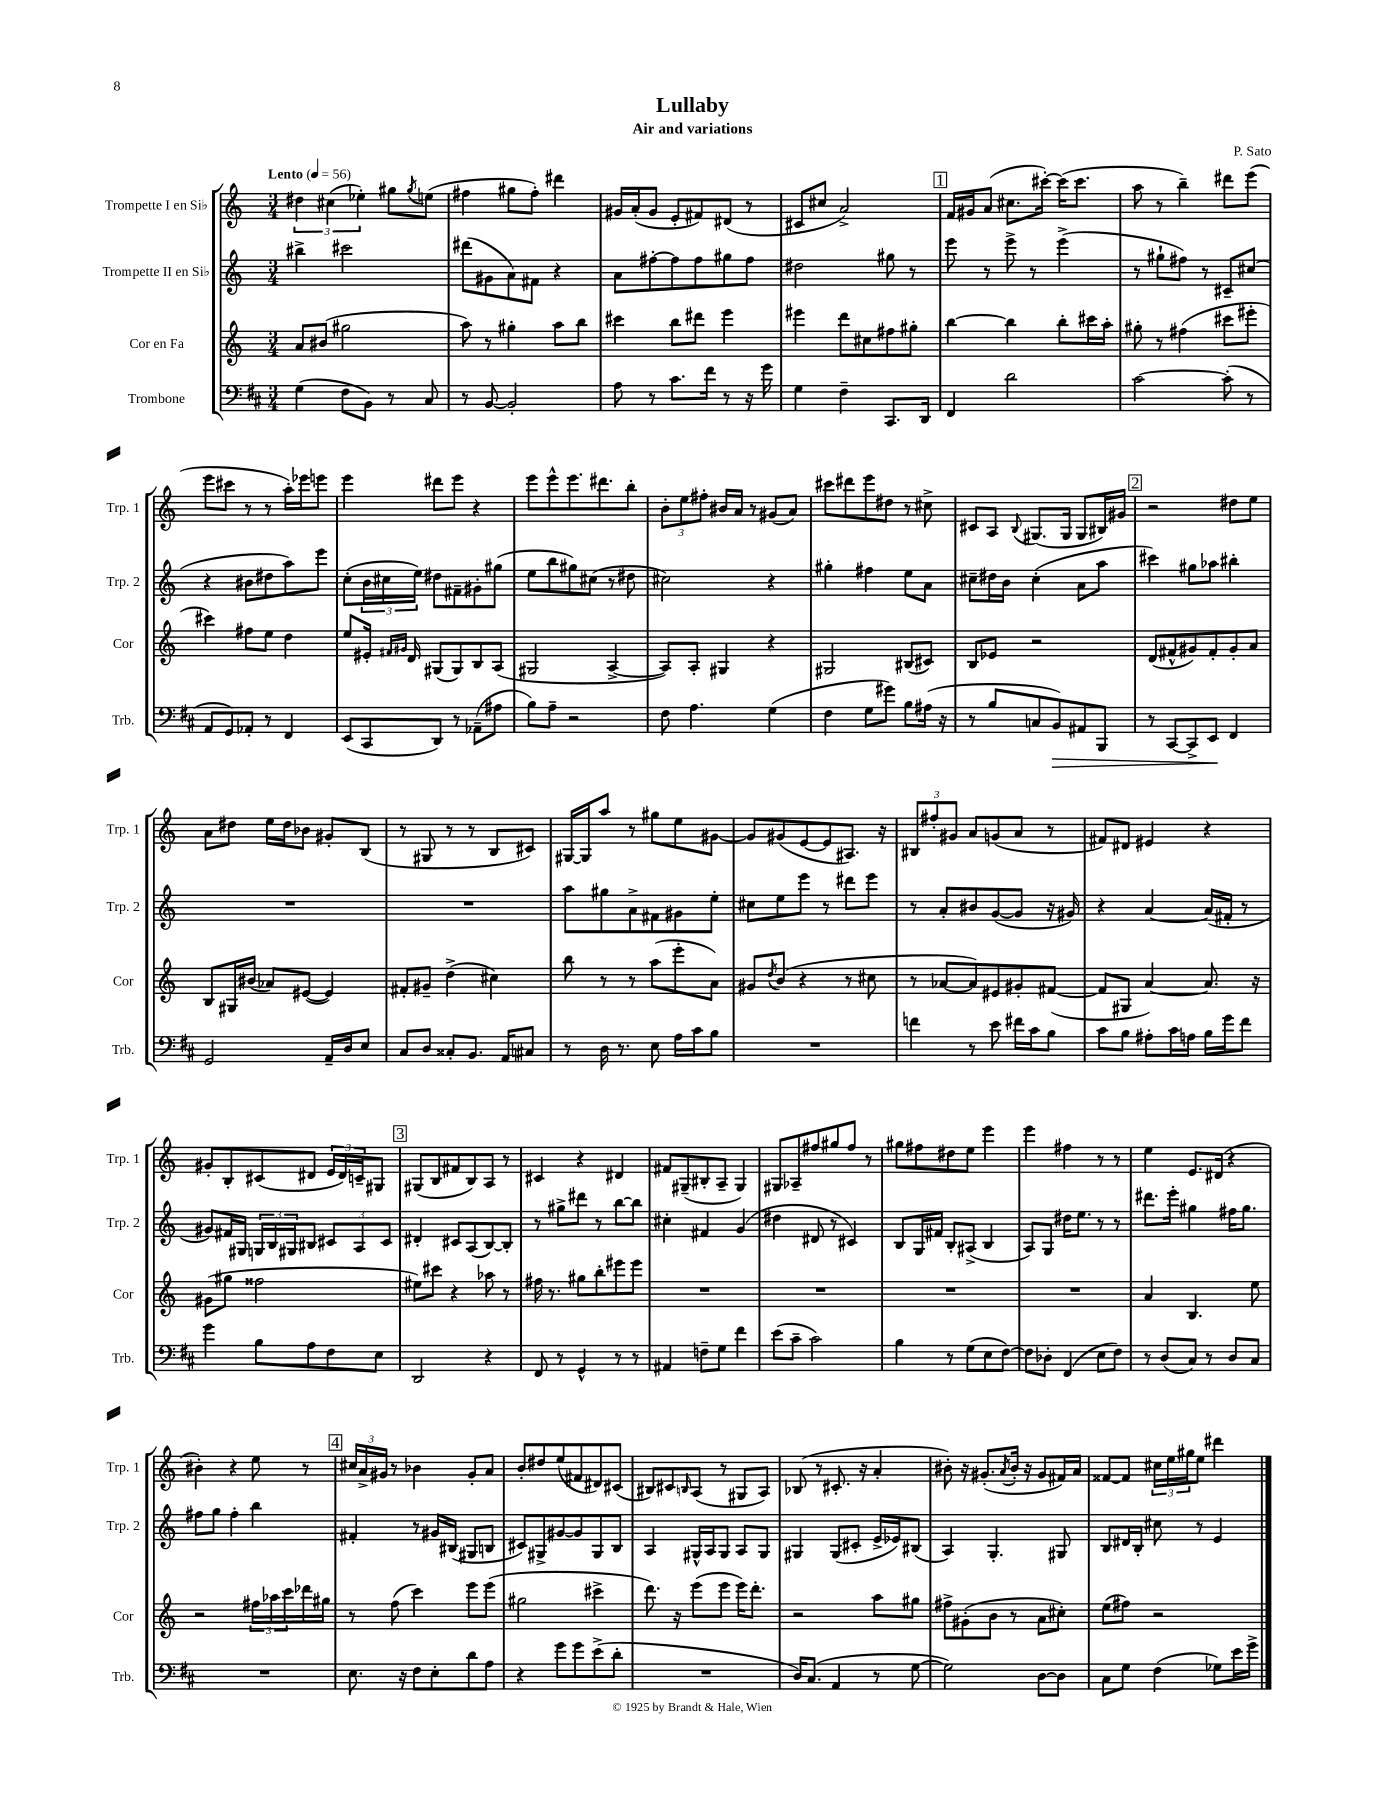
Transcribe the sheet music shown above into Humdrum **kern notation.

**kern	**dynam	**kern	**kern	**kern
*part4	*part4	*part3	*part2	*part1
*staff4	*staff4	*staff3	*staff2	*staff1
*I"Trombone	*	*I"Cor en Fa	*I"Trompette II en Si♭	*I"Trompette I en Si♭
*I'Trb.	*	*I'Cor	*I'Trp. 2	*I'Trp. 1
*clefF4	*	*clefG2	*clefG2	*clefG2
*k[f#c#]	*	*k[]	*k[]	*k[]
*M3/4	*	*M3/4	*M3/4	*M3/4
*MM56	*	*MM56	*MM56	*MM56
=1	=1	=1	=1	=1
!	!	!	!	!LO:TX:a:B:t=Lento
(4G\	.	8a/L	4bb#X^\	6dd#X\
.	.	(8b#X/J	.	.
.	.	.	.	(6cc#X\
8F#\L	.	2gg#X\	2ccc#X\	.
.	.	.	.	6ee-X'\)
8BB\J)	.	.	.	.
8r	.	.	.	8gg#X\L
.	.	.	.	8qgg#/
8C#/	.	.	.	(8een\J
=2	=2	=2	=2	=2
8r	.	8aa\)	(8ddd#X\L	4ff#X\
[8BB/	.	8r	8g#X\	.
2BB'/]	.	4gg#X'\	8a\)	8gg#X\L
.	.	.	8f#X\J	8ff#'\J)
.	.	8aa\L	4r	4ddd#X\
.	.	8bb\J	.	.
=3	=3	=3	=3	=3
8A\	.	4ccc#X\	8a\L	16g#X/LL
.	.	.	.	(16a'/J
8r	.	.	[8ff#X'\	8g#/J
8.c#\L	.	8bb\L	8ff#\]	8e'/L
.	.	8ddd#X\J	8ff#\	8f#X/)
16f#\Jk	.	.	.	.
8r	.	4eee\	8gg#X\	(8d#X/J
16r	.	.	8ff#\J	8r
16g\	.	.	.	.
=4	=4	=4	=4	=4
4G\	.	4eee#X\	2dd#X\	8c#X/L
.	.	.	.	8cc#X/J
4F#~\	.	8ddd\L	.	2a^/)
.	.	8cc#X\	.	.
8.CC#/L	.	8ff#X\	8gg#X\	.
.	.	8gg#X'\J	8r	.
16DD/Jk	.	.	.	.
!!LO:REH:place=s1:t=1
=5	=5	=5	=5	=5
4FF#/	.	[4bb\	8eee\	16f/LL
.	.	.	.	16g#X/J
.	.	.	8r	(8a/J
2d\	.	4bb\]	8eee^\	8.cc#X\L
.	.	.	8r	.
.	.	.	.	[16ccc#X'\Jk)
.	.	8bb'\L	(4eee^\	(16ccc#\KL]
.	.	.	.	8.ccc#\J
.	.	16ccc#X\L	.	.
.	.	16aa'\JJ	.	.
=6	=6	=6	=6	=6
[2c#\	.	8gg#X'\	8r	8aa\
.	.	8r	8gg#X`\L	8r
.	.	(4ff#X\	8ff#X\J)	4bb~\)
.	.	.	8r	.
(8c#'\]	.	8ccc#X\L	8c#X~/L	8ddd#X\L
8r	.	8eee#X'\J	(8cc#X/J	(8eee\J
!!LO:LB:g=z
=7	=7	=7	=7	=7
8AA/L	.	4ccc#X\)	4r	8eee\L
8GG/)	.	.	.	8ccc#X\J
8AA-X'/J	.	8ff#X\L	8b#X\L	8r
8r	.	8ee\J	8dd#X\	8r
4FF#/	.	4dd\	8aa\)	16aa'\LL)
.	.	.	.	16eee-X\J
.	.	.	8eee\J	8eeen\J
=8	=8	=8	=8	=8
(8EE/L	.	8ee/L	(8cc'\L	4eee\
8CC#/	.	16e#X'/Jk	24b\L	.
.	.	.	24cc#X\	.
.	.	16qqf#X/LL	.	.
.	.	16qqg#X/JJ	.	.
.	.	16d/	.	.
.	.	.	24ee\JJ)	.
8DD/J)	.	(8G#X/L	8dd#X\L	8ddd#X\L
8r	.	8G#/)	8f#X~\	8eee\J
(8AA-X~\L	.	8B/	8g#X'\	4r
8A#X\J	.	(8A/J	(8gg#X\J	.
=9	=9	=9	=9	=9
8B\L)	.	2G#X/	8ee\L	8eee\L
8A~\J	.	.	8bb\	8eee^^\
2r	.	.	8gg#X\)	8.eee\
.	.	.	(8cc#X\J	.
.	.	.	.	8.ddd#X\
.	.	[4A^/	8r	.
.	.	.	8dd#X\	8bb'\J
=10	=10	=10	=10	=10
8F#\	.	8A/L])	2cc#X\)	12b'\L
.	.	.	.	12ee\
4.A\	.	8A'/J	.	.
.	.	.	.	12ff#X'\J
.	.	4G#X/	.	16b#X/LL
.	.	.	.	16a/JJ
.	.	.	.	8r
(4G\	.	4r	4r	(8g#X/L
.	.	.	.	8a/J)
=11	=11	=11	=11	=11
4F#\	.	2G#X/	4gg#X'\	8ccc#X\L
.	.	.	.	8ddd#X\
8G\L	.	.	4ff#X\	8eee\
8g#X\J)	.	.	.	8dd#X\J
8B\L	.	(8B#X/L	8ee\L	8r
(16A#X\Jk	.	8c#X/J)	8a\J	8cc#X^\
16r	.	.	.	.
=12	=12	=12	=12	=12
8r	.	8B/L	8cc#X~\L	8c#X/L
8B/L	.	8e-X/J	16dd#X\L	8A/J
.	.	.	16b\JJ	.
.	.	.	.	8qqB/
8Cn/	.	2r	(4cc#'\	(8.G#X/L
!	!LO:HP:b	!	!	!
8BB/)	>	.	.	.
.	.	.	.	16G#/Jk
8AA#X/	.	.	8a\L	8G#/L
8BBB/J	.	.	8aa\J	16B#X/L)
.	.	.	.	16g#X/JJ
!!LO:REH:place=s1:t=2
=13	=13	=13	=13	=13
8r	.	(8d/L	4ccc#X\)	2r
[8CC#/L	.	8f#X^^/	.	.
8CC#^/]	.	8g#X/)	8gg#X\L	.
8EE/J	.	8f#'/	8aa-X\J	.
4FF#/	]	8g#'/	4bb#X'\	8dd#X\L
.	.	8a/J	.	8ee\J
!!LO:LB:g=z
=14	=14	=14	=14	=14
2GG/	.	8B/L	2.r	8a\L
.	.	16G#X/L	.	8dd#X\J
.	.	(16b#X/JJ	.	.
.	.	8a-X/L)	.	16ee\LL
.	.	.	.	16dd#\J
.	.	([8e#X/J	.	8b-X\J
16AA~/LL	.	4e#/])	.	8g#X'/L
16D/J	.	.	.	.
8E/J	.	.	.	(8B/J
=15	=15	=15	=15	=15
8C#/L	.	8f#X'/L	2.r	8r
8D/J	.	8g#X~/J	.	8G#X/
8C##X'/L	.	(4dd^\	.	8r
8.BB/J	.	.	.	8r
.	.	4cc#X\)	.	8B/L
16AA/KL	.	.	.	.
8C#X/J	.	.	.	8c#X/J)
=16	=16	=16	=16	=16
8r	.	8bb\	8aa\L	[16G#X/LL
.	.	.	.	16G#/J]
16D\	.	8r	8gg#X\	8aa/J
8.r	.	.	.	.
.	.	8r	8a^\	8r
8E\	.	(8aa\L	8f#X\	8gg#X\L
16A\LL	.	8eee'\	8g#X\	8ee\
16c#\J	.	.	.	.
8B\J	.	8a\J)	8ee'\J	[8g#X\J
=17	=17	=17	=17	=17
2.r	.	8g#X/L	8cc#X\L	8g#/L]
.	.	8qdd/	.	.
.	.	(8b/J	8ee\	(8g#X/
.	.	4r	8eee\J	[8e/
.	.	.	8r	8e/]
.	.	8r	8ddd#X\L	8.A#X/J)
.	.	8cc#X\	8eee\J	.
.	.	.	.	16r
=18	=18	=18	=18	=18
4fn\	.	8r	8r	12B#X/L
.	.	.	.	12ff#X'/
.	.	[8a-X/L	8a'/L	.
.	.	.	.	12g#X/J
8r	.	8a-/])	8b#X/	8a/L
8e\	.	8e#X/	([8g/	(8gn/
16f#X\LL	.	8g#X'/	8g/J]	8a/J
16c#\J	.	.	.	.
8B\J	.	([8f#X/J	16r	8r
.	.	.	16g#X/)	.
=19	=19	=19	=19	=19
8c#\L	.	8f#/L]	4r	8f#X/L)
8B\J	.	8G#X/J	.	8d#X/J
8A#X'\L	.	[4a/)	[4a/	4e#X/
16c#\L	.	.	.	.
16An\JJ	.	.	.	.
16B\LL	.	8.a/]	(16a/LL]	4r
16g\J	.	.	16f#X'/JJ	.
8f#\J	.	.	8r	.
.	.	16r	.	.
!!LO:LB:g=z
=20	=20	=20	=20	=20
4g\	.	(8g#X\L	8g#X/L)	8g#X'/L
.	.	8gg#X\J	16f#X/L	8B'/
.	.	.	16G#X/JJ	.
8B\L	.	2ff##X\	24Gn/LL	(8c#X/
.	.	.	24B/	.
.	.	.	24G#X/J	.
8A\	.	.	8B#X/J	8d#X/J
8F#\	.	.	12c#X/L	24e/LL
.	.	.	.	24d#/)
.	.	.	12A/	24cn~/J
8E\J	.	.	.	8G#X/J
.	.	.	12c#/J	.
!!LO:REH:place=s1:t=3
=21	=21	=21	=21	=21
2DD/	.	8ee#X\L)	4d#X'/	(8G#X/L
.	.	8ccc#X\J	.	8B/
.	.	4r	8c#X/L	8f#X/
.	.	.	(8A/	8B/)
4r	.	8aa-X\	[8B/)	8A/J
.	.	8r	8B'/J]	8r
=22	=22	=22	=22	=22
8FF#/	.	16ff#X\	8r	4c#X/
.	.	8.r	.	.
8r	.	.	8gg#X^\L	.
4GG^^/	.	8gg#X\L	8ddd#X\J	4r
.	.	8bb'\	8r	.
8r	.	8eee#X\	[8bb\L	4d#X/
8r	.	8eee#\J	8bb\J]	.
=23	=23	=23	=23	=23
4AA#X/	.	2.r	4cc#X'\	8f#X/L
.	.	.	.	(8G#X~/
8Fn~\L	.	.	4f#X/	8B#X'/
8G\J	.	.	.	8A~/J
4f#\	.	.	(4g/	4G#/)
=24	=24	=24	=24	=24
(8e\L	.	2.r	4dd#X\	8G#X/L
8c#~\J	.	.	.	8A-X~/
2c#\)	.	.	8d#X/	8ff#X/
.	.	.	8r	8gg#X/
.	.	.	4c#X/)	8ff#/J
.	.	.	.	8r
=25	=25	=25	=25	=25
4B\	.	2.r	8B/L	8gg#X\L
.	.	.	16G/L	8ff#X\
.	.	.	16f#X/JJ	.
8r	.	.	8B'/L	8dd#X\
(8G\L	.	.	(8A#X^/J	8ee\J
8E\	.	.	4B/	4eee\
[8F#\J)	.	.	.	.
=26	=26	=26	=26	=26
8F#\L]	.	2.r	8A/L)	4eee\
8D-X'\J	.	.	8G/J	.
(4FF#/	.	.	16dd#X\KL	4ff#X\
.	.	.	8.ee\J	.
8E\L	.	.	8r	8r
8F#\J)	.	.	8r	8r
=27	=27	=27	=27	=27
8r	.	4a/	8.ddd#X\L	4ee\
(8D/L	.	.	.	.
.	.	.	16eee'\Jk	.
8C#/J)	.	4.B/	4gg#X\	8.e/L
8r	.	.	.	.
.	.	.	.	(16d#X/Jk
8D/L	.	.	16ff#X\KL	4r
.	.	.	8.gg#\J	.
8C#/J	.	8ee\	.	.
!!LO:LB:g=z
=28	=28	=28	=28	=28
2.r	.	2r	8ff#X\L	4b#X'\)
.	.	.	8gg\J	.
.	.	.	4ff#'\	4r
.	.	24ff#X\LL	4bb\	8ee\
.	.	24aa-X\	.	.
.	.	24ccc\	.	.
.	.	16ddd-X\	.	8r
.	.	16gg#X\JJ	.	.
!!LO:REH:place=s1:t=4
=29	=29	=29	=29	=29
8.E\	.	8r	4f#X'/	24cc#X/LL
.	.	.	.	24a^/
.	.	.	.	24g#X/JJ
.	.	(8ff\	.	8r
16r	.	.	.	.
8F#\L	.	4ccc\)	8r	4b-X\
8E'\	.	.	16g#X/LL	.
.	.	.	(16B#X/JJ	.
8d\	.	8eee\L	8G#X/L	8g#'/L
8A\J	.	(8eee\J	8Bn/J	8a/J
=30	=30	=30	=30	=30
4r	.	2gg#X\	8c#X/L)	8b'/L
.	.	.	8G#X^/	8dd#X/
8g\L	.	.	[8g#X/	(8ee/
8g\	.	.	8g#/]	8f#X/
(8e^\	.	4ccc#X^\	8G#/	8d#X/)
8d'\J	.	.	8B/J	(8c#X/J
=31	=31	=31	=31	=31
2.r	.	8.ddd\)	4A/	8B#X/L)
.	.	.	.	8c#X/
.	.	16r	.	.
.	.	.	.	16qqBn/
.	.	(8eee\L	16G#X^^/LL	(8A/J
.	.	.	16A/J	.
.	.	8eee\J	8G#/J	8r
.	.	16eee\KL)	8A/L	8G#X/L
.	.	8.ddd'\J	.	.
.	.	.	8G#/J	8A/J)
=32	=32	=32	=32	=32
16D/KL)	.	2r	4G#X/	(8B-X/
(8.C#/J	.	.	.	.
.	.	.	.	8r
4AA/	.	.	(8G#/L	8.c#X'/
.	.	.	8c#X'/J	.
.	.	.	.	16r
8r	.	8aa\L	16e^/LL	4a'/
.	.	.	16e-X/J)	.
[8G\	.	8gg#X\J	(8B#X/J	.
=33	=33	=33	=33	=33
2G\])	.	8ff#X^\L	4A/)	8b#X'\)
.	.	(8g#X'\	.	16r
.	.	.	.	(8.g#X'/L
.	.	8b\J	4.G'/	.
.	.	.	.	8qa/
.	.	8r	.	16b#'/Jk
.	.	.	.	16r
[8D\L	.	8a\L	.	8g#/L
8D\J]	.	8cc#X'\J)	8G#X/	16f#X/L)
.	.	.	.	16a/JJ
=34	=34	=34	=34	=34
8C#\L	.	(8ee\L	8B/L	[8f##X/L
8G\J	.	8ff#X\J)	16d#X/L	8f##/J]
.	.	.	16B'/JJ	.
(4F#\	.	2r	8cc#X\	24cc#X\LL
.	.	.	.	24ee\
.	.	.	.	24gg#X\J
.	.	.	8r	8ee\J
8G-X\L)	.	.	4e/	4ddd#X\
16e\L	.	.	.	.
16g^\JJ	.	.	.	.
==	==	==	==	==
*-	*-	*-	*-	*-
